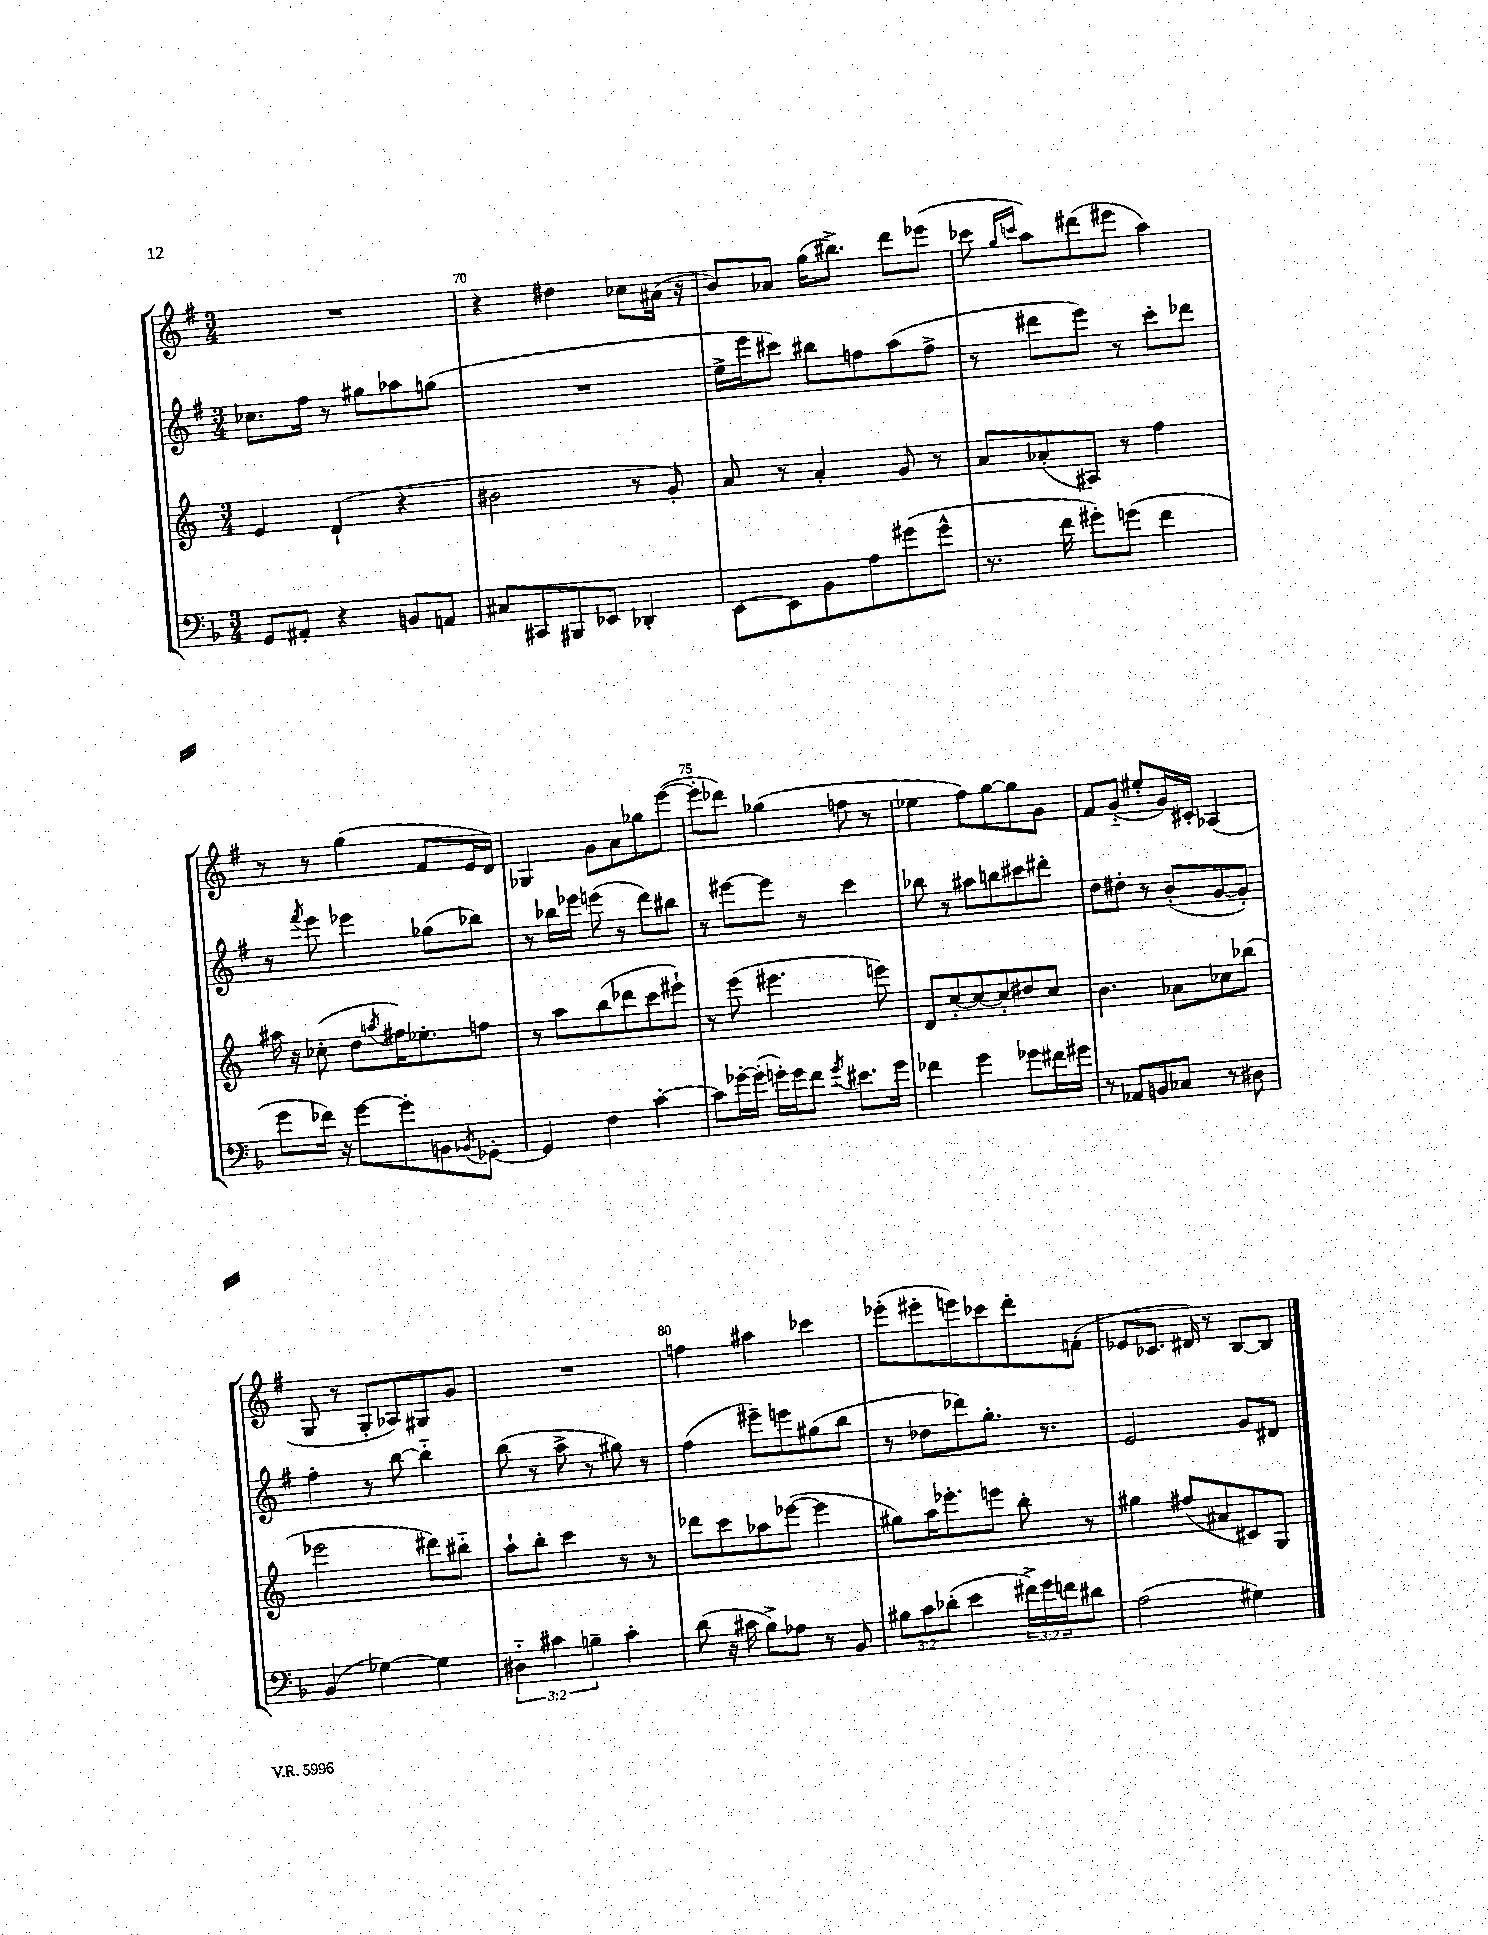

**kern	**kern	**kern	**kern
*staff4	*staff3	*staff2	*staff1
*clefF4	*clefG2	*clefG2	*clefG2
*k[b-]	*k[]	*k[f#]	*k[f#]
*M3/4	*M3/4	*M3/4	*M3/4
8GG	4e	8.cc-	2.r
8AA#'	.	.	.
.	.	16ff#	.
4r	(4d`	8r	.
.	.	8gg#	.
8BB	4r	8aa-	.
8AA	.	(8gg	.
=	=	=	=
8C#	2b#	2.r	4r
8CC#	.	.	.
8BBB#	.	.	4dd#
8EE-	.	.	.
4DD-'	8r	.	8cc-
.	8g')	.	(16a#
.	.	.	16r
=	=	=	=
[8EE	8a	16ee^	8b)
.	.	16eee	.
8EE]	8r	8ccc#)	8a-
8BB-	4a'	8bb#	(16gg
.	.	.	8.bb#^)
8A	.	8ff	.
(8g#	8g	(8aa	8ddd
8g#^^	8r	8ff^	(8eee-
=	=	=	=
8.r	8a	8r	8ccc-
.	.	.	16qqgg
.	.	.	16qqccc
.	(8a-'	8ddd#	8aa)
16f	.	.	.
8g#')	8A#)	8eee)	(8ddd#
(8g	8r	8r	8eee#
4f	4ff	8ccc'	4aa)
.	.	8ddd-	.
=	=	=	=
8g	16aa#	8r	8r
.	16r	.	.
.	.	8qfff#	.
16f-)	(8cc-'	8eee	8r
16r	.	.	.
[8g	8dd	4eee-	(4gg
.	8qaa	.	.
8g']	16ff#)	.	.
.	8.ee-'	.	.
8BB	.	(8gg-	8f#
8qBB-	.	.	.
[8GG-'	8ff	8bb-)	16e
.	.	.	16d)
=	=	=	=
4GG-]	8r	8r	4G-
.	8aa	16bb-	.
.	.	16eee-	.
4F	(8bb	(8eee	8g
.	8ddd-	8r	8a
[4c'	8ccc	8ddd)	8gg-
.	8eee#`)	8bb#	([8eee
=	=	=	=
8c]	8r	8r	8eee']
[16g-'	(8eee	[8eee#	8ddd-)
(16g-']	.	.	.
16g')	4.eee#	8eee#]	(4gg-
16g	.	.	.
8f	.	8r	.
8qg	.	.	.
8.e#	.	4ccc	8ff
.	8eee)	.	8r
16g	.	.	.
=	=	=	=
4f-	8d	8bb-	4ee-
.	[8cc'	8r	.
4g	8cc_	8aa#	8ff#)
.	8cc']	8bb	[8gg
8g-	8dd#	8ccc#	8gg]
16f#	8cc	8ddd#'	8g
16g#	.	.	.
=	=	=	=
8r	4.b	8dd	8f#
8AA-	.	8dd#'	(8g'~
8BB	.	8r	8ee#'
8C-	8a-	(8b'	16g)
.	.	.	16c#'
8r	8cc-	[8g	(4A-
8D#	(8bb-	8g'])	.
=	=	=	=
(4BB-	2eee-	4ff#'	8G
.	.	.	8r
[4G-)	.	8r	8G'
.	.	[8bb	8A-)
4G-]	8ddd#)	4bb'~]	8G#
.	8bb#'~	.	8g
=	=	=	=
6D#'~	8aa`	(8bb	2.r
.	8bb'	8r	.
6c#	.	.	.
.	4ccc	8aa^	.
6B~	.	.	.
.	.	8r	.
4c#'	8r	8gg#)	.
.	8r	8r	.
=	=	=	=
(8d	8ddd-	(4ff#	4ff
16r	8ccc	.	.
16c#	.	.	.
8B-^)	8aa-	8eee#~)	4aa#
8A-	([8eee-	8eee	.
8r	4eee-]	(8gg#	4ccc-
8BB-	.	8bb	.
=	=	=	=
12B#	8gg#)	8r	(8eee-'
12c	.	.	.
.	16aa	8dd-	8eee#'
(12d-'	.	.	.
.	8.eee-'	.	.
4e	.	8ddd-)	8eee)
.	8eee	8.gg'	8ccc-
24f#^)	8bb'	.	8ddd'
24g	.	.	.
.	.	8.r	.
24f	.	.	.
8d#	8r	.	(8f'
=	=	=	=
(2A	4gg#	2e	8e-
.	.	.	8.c-
.	(8ff#	.	.
.	.	.	16d#)
.	8a#	.	8r
4G#)	8c#)	8g	[8B
.	8G	8d#	8B]
==	==	==	==
*-	*-	*-	*-
